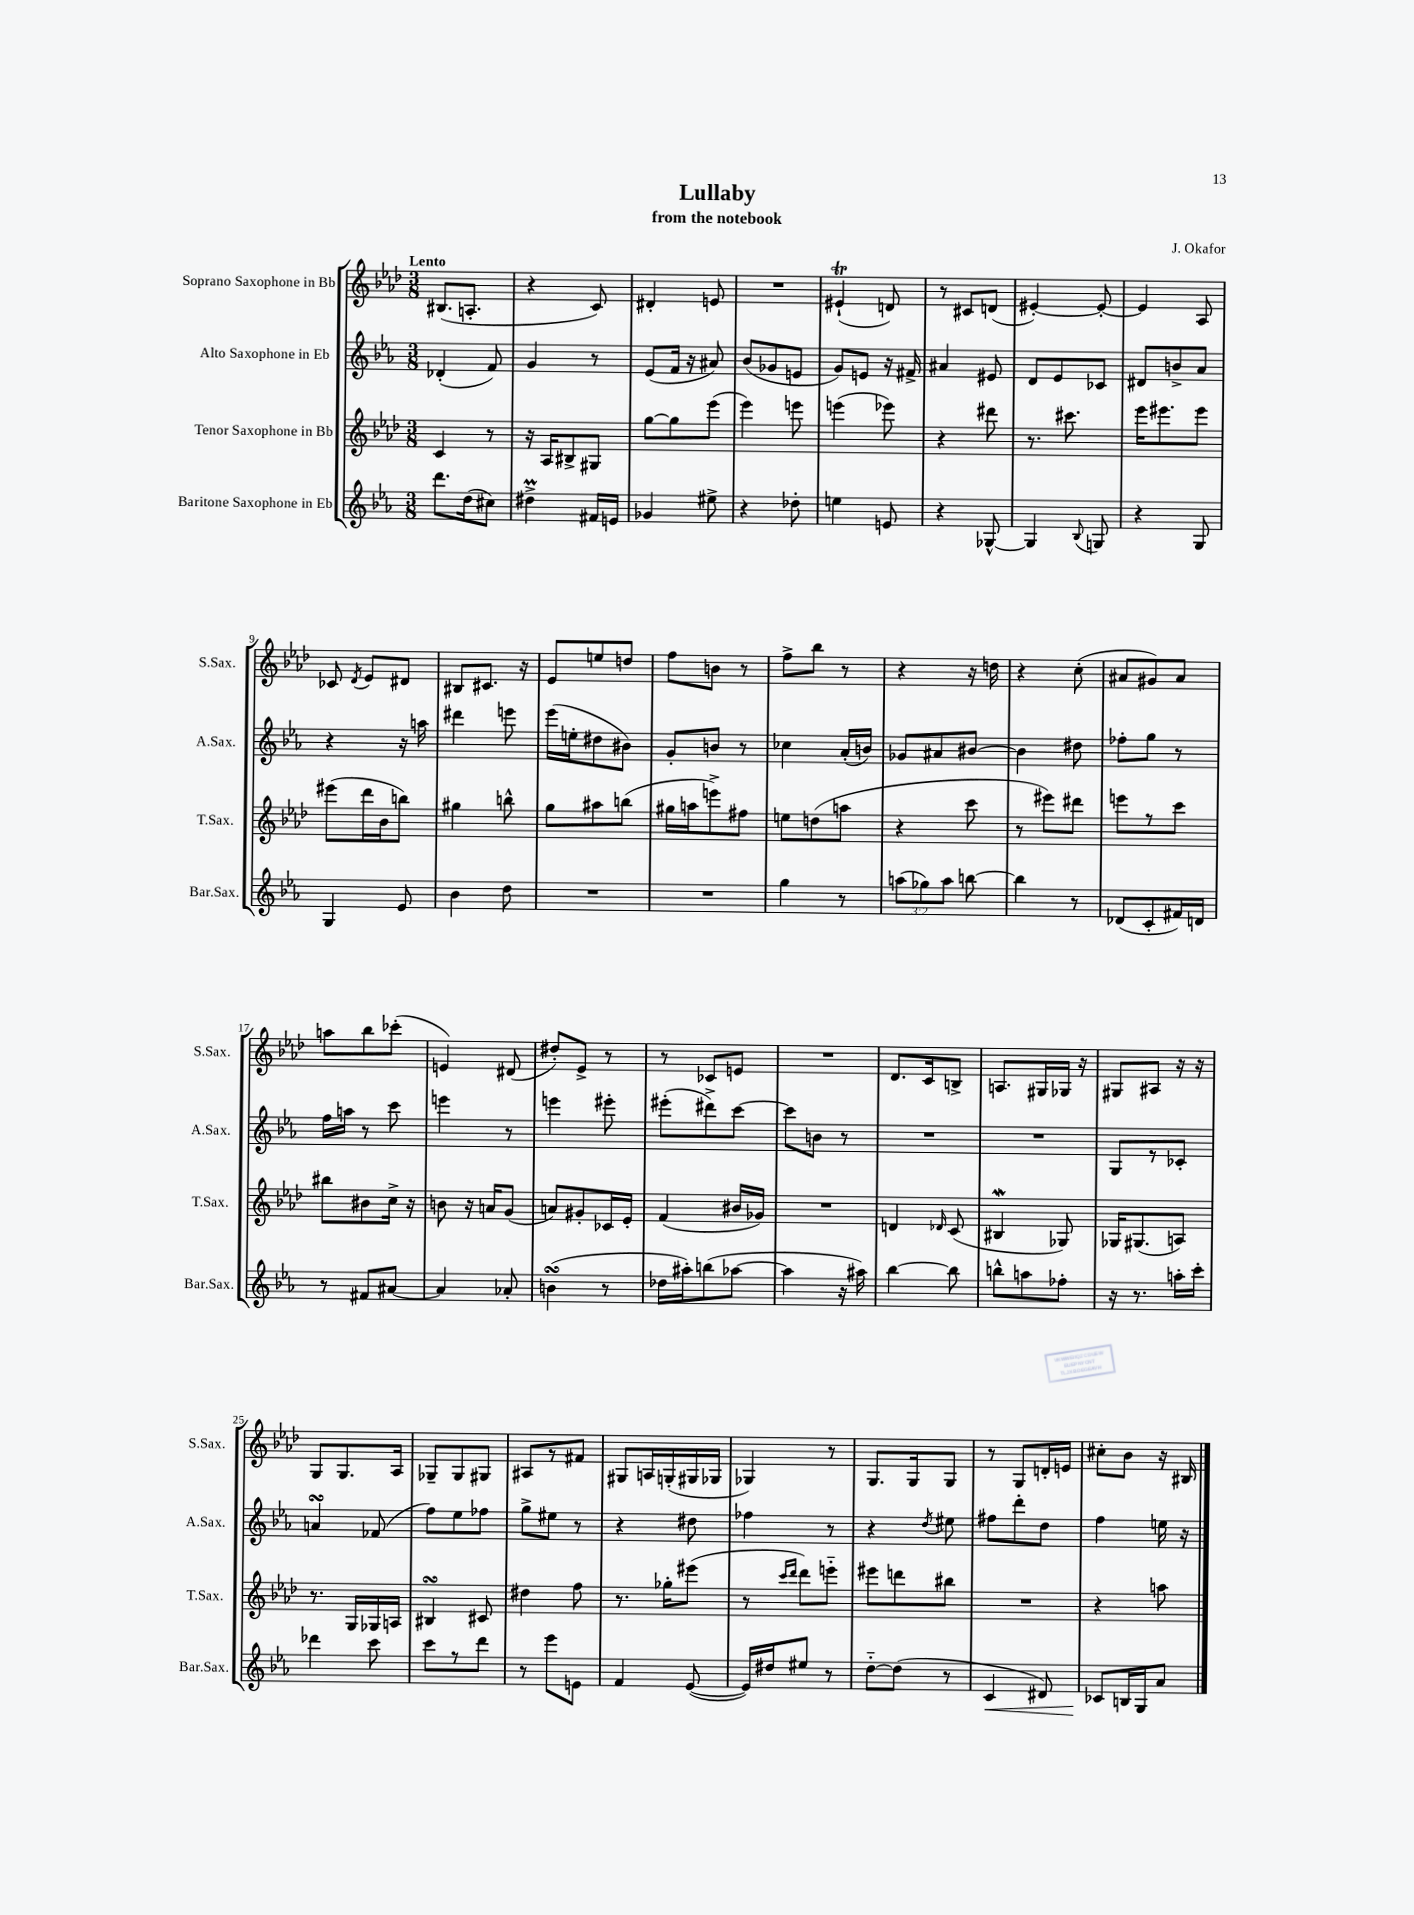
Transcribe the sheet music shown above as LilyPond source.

\header { title = "Lullaby" composer = "J. Okafor" subtitle = "from the notebook" }
<<
\new StaffGroup <<
\new Staff = "s0" \with { instrumentName = "Soprano Saxophone in Bb" shortInstrumentName = "S.Sax." } {
    \clef treble \key aes \major \numericTimeSignature \time 3/8 \tempo "Lento"
    \autoBeamOff bis8.[( a8.]-. |
    r4 c'8) |
    dis'4-. e'8 |
    R4. |
    eis'4-!\trill( d'8) |
    r8 cis'8[ d'8]( |
    eis'4~-.) eis'8~-. |
    eis'4 aes8 |
    ces'8 \acciaccatura { des'8 } ees'8[ dis'8] |
    bis8[ cis'8.] r16 |
    ees'8[ e''8 d''8] |
    f''8[ b'8] r8 |
    f''8[-> bes''8] r8 |
    r4 r16 d''16 |
    r4 c''8-.( |
    ais'8[ gis'8) ais'8] |
    a''8[ bes''8 ces'''8]-.( |
    e'4) dis'8( |
    dis''8[-.) ees'8]-> r8 |
    r8 ces'8[ e'8] |
    R4. |
    des'8.[ c'16 b8]-> |
    a8.[ gis16 ges16] r16 |
    gis8[ ais8] r16 r16 |
    g8[ g8. aes16] |
    ges8[-- ges8 gis8] |
    ais8[ r8 fis'8] |
    gis8[ a16 g16-.( gis16 ges16] |
    ges4) r8 |
    g8.[ g16 g8] |
    r8 g8[ d'16-. e'16] |
    cis''8[-. bes'8] r16 bis16 \bar "|." |
}
\new Staff = "s1" \with { instrumentName = "Alto Saxophone in Eb" shortInstrumentName = "A.Sax." } {
    \clef treble \key ees \major \numericTimeSignature \time 3/8
    \autoBeamOff des'4-.( f'8) |
    g'4 r8 |
    ees'8[( f'16] r16 ais'8) |
    bes'8[( ges'8 e'8] |
    g'8[) e'8] r16 fis'16-> |
    ais'4 eis'8 |
    d'8[ ees'8 ces'8] |
    dis'8[ b'8-> aes'8] |
    r4 r16 a''16 |
    dis'''4 e'''8 |
    ees'''16[( e''16-. dis''8 bis'8]) |
    g'8[-. b'8] r8 |
    ces''4 aes'16[-.( b'16]) |
    ges'8[ ais'8 bis'8]~ |
    bis'4 dis''8 |
    fes''8[-. g''8] r8 |
    f''16[ a''16] r8 c'''8 |
    e'''4 r8 |
    e'''4 eis'''8-. |
    eis'''8[-.( dis'''8->) c'''8]~ |
    c'''8[ b'8] r8 |
    R4. |
    R4. |
    g8[ r8 ces'8]-. |
    a'4\turn fes'8( |
    f''8[) ees''8 fes''8] |
    g''8[-> eis''8] r8 |
    r4 dis''8 |
    fes''4 r8 |
    r4 \acciaccatura { d''8 } eis''8 |
    fis''8[ d'''8-. d''8] |
    f''4 e''16 r16 \bar "|." |
}
\new Staff = "s2" \with { instrumentName = "Tenor Saxophone in Bb" shortInstrumentName = "T.Sax." } {
    \clef treble \key aes \major \numericTimeSignature \time 3/8
    \autoBeamOff c'4 r8 |
    r16 aes16[ bis8-> gis8] |
    g''8[~ g''8 ees'''8]( |
    ees'''4) e'''8 |
    e'''4( ees'''8) |
    r4 dis'''8 |
    r8. cis'''8. |
    ees'''16[ eis'''8. eis'''8] |
    eis'''8[( des'''16 bes'16 b''8]) |
    gis''4 b''8-^ |
    g''8[ ais''8 b''8]( |
    gis''16[ a''16 e'''8->) fis''8] |
    e''8[ d''8( a''8] |
    r4 c'''8 |
    r8 eis'''8[) dis'''8] |
    e'''8[ r8 c'''8] |
    bis''8[ bis'8 c''16]-> r16 |
    b'8 r16 a'16[ g'8]( |
    a'8[) gis'8-. ces'16 ees'16]-. |
    f'4( bis'16[ ges'16]) |
    R4. |
    d'4 \grace { des'16 } c'8( |
    bis4\mordent ges8) |
    ges16[ gis8.( a8]) |
    r8. g16[ ges16 a16] |
    bis4\turn cis'8 |
    dis''4 f''8 |
    r8. ges''16[-. eis'''8]( |
    r8 \grace { c'''16[ des'''16] } des'''8[) e'''8]-_ |
    eis'''8[ d'''8 bis''8] |
    R4. |
    r4 a''8 \bar "|." |
}
\new Staff = "s3" \with { instrumentName = "Baritone Saxophone in Eb" shortInstrumentName = "Bar.Sax." } {
    \clef treble \key ees \major \numericTimeSignature \time 3/8 \override Staff.TupletNumber.text = #tuplet-number::calc-fraction-text
    \autoBeamOff d'''8.[ d''16( cis''8]) |
    dis''4->\prall fis'16[ e'16] |
    ges'4 eis''8-> |
    r4 des''8-. |
    e''4 e'8 |
    r4 ges8~-^ |
    ges4 \appoggiatura { bes8 } g8 |
    r4 g8 |
    g4 ees'8 |
    bes'4 d''8 |
    R4. |
    R4. |
    g''4 r8 |
    \tuplet 3/2 { a''8[( ges''8) a''8] } b''8~ |
    b''4 r8 |
    des'8[( c'8-. fis'16) d'16] |
    r8 fis'8[ ais'8]~ |
    ais'4 aes'8-. |
    b'4\turn( r8 |
    des''16[ ais''16-.) b''8( aes''8]~ |
    aes''4 r16 ais''16) |
    bes''4~ bes''8 |
    b''8[-^ a''8 fes''8]-. |
    r16 r8. a''16[-. c'''16]-. |
    des'''4 c'''8 |
    c'''8[ r8 d'''8] |
    r8 ees'''8[ e'8] |
    f'4 ees'8~( |
    ees'16[) dis''16 eis''8] r8 |
    d''8[~-_ d''8]( r8 |
    c'4\< dis'8) |
    ces'8[\! b16 g16 aes'8] \bar "|." |
}
>>
>>
